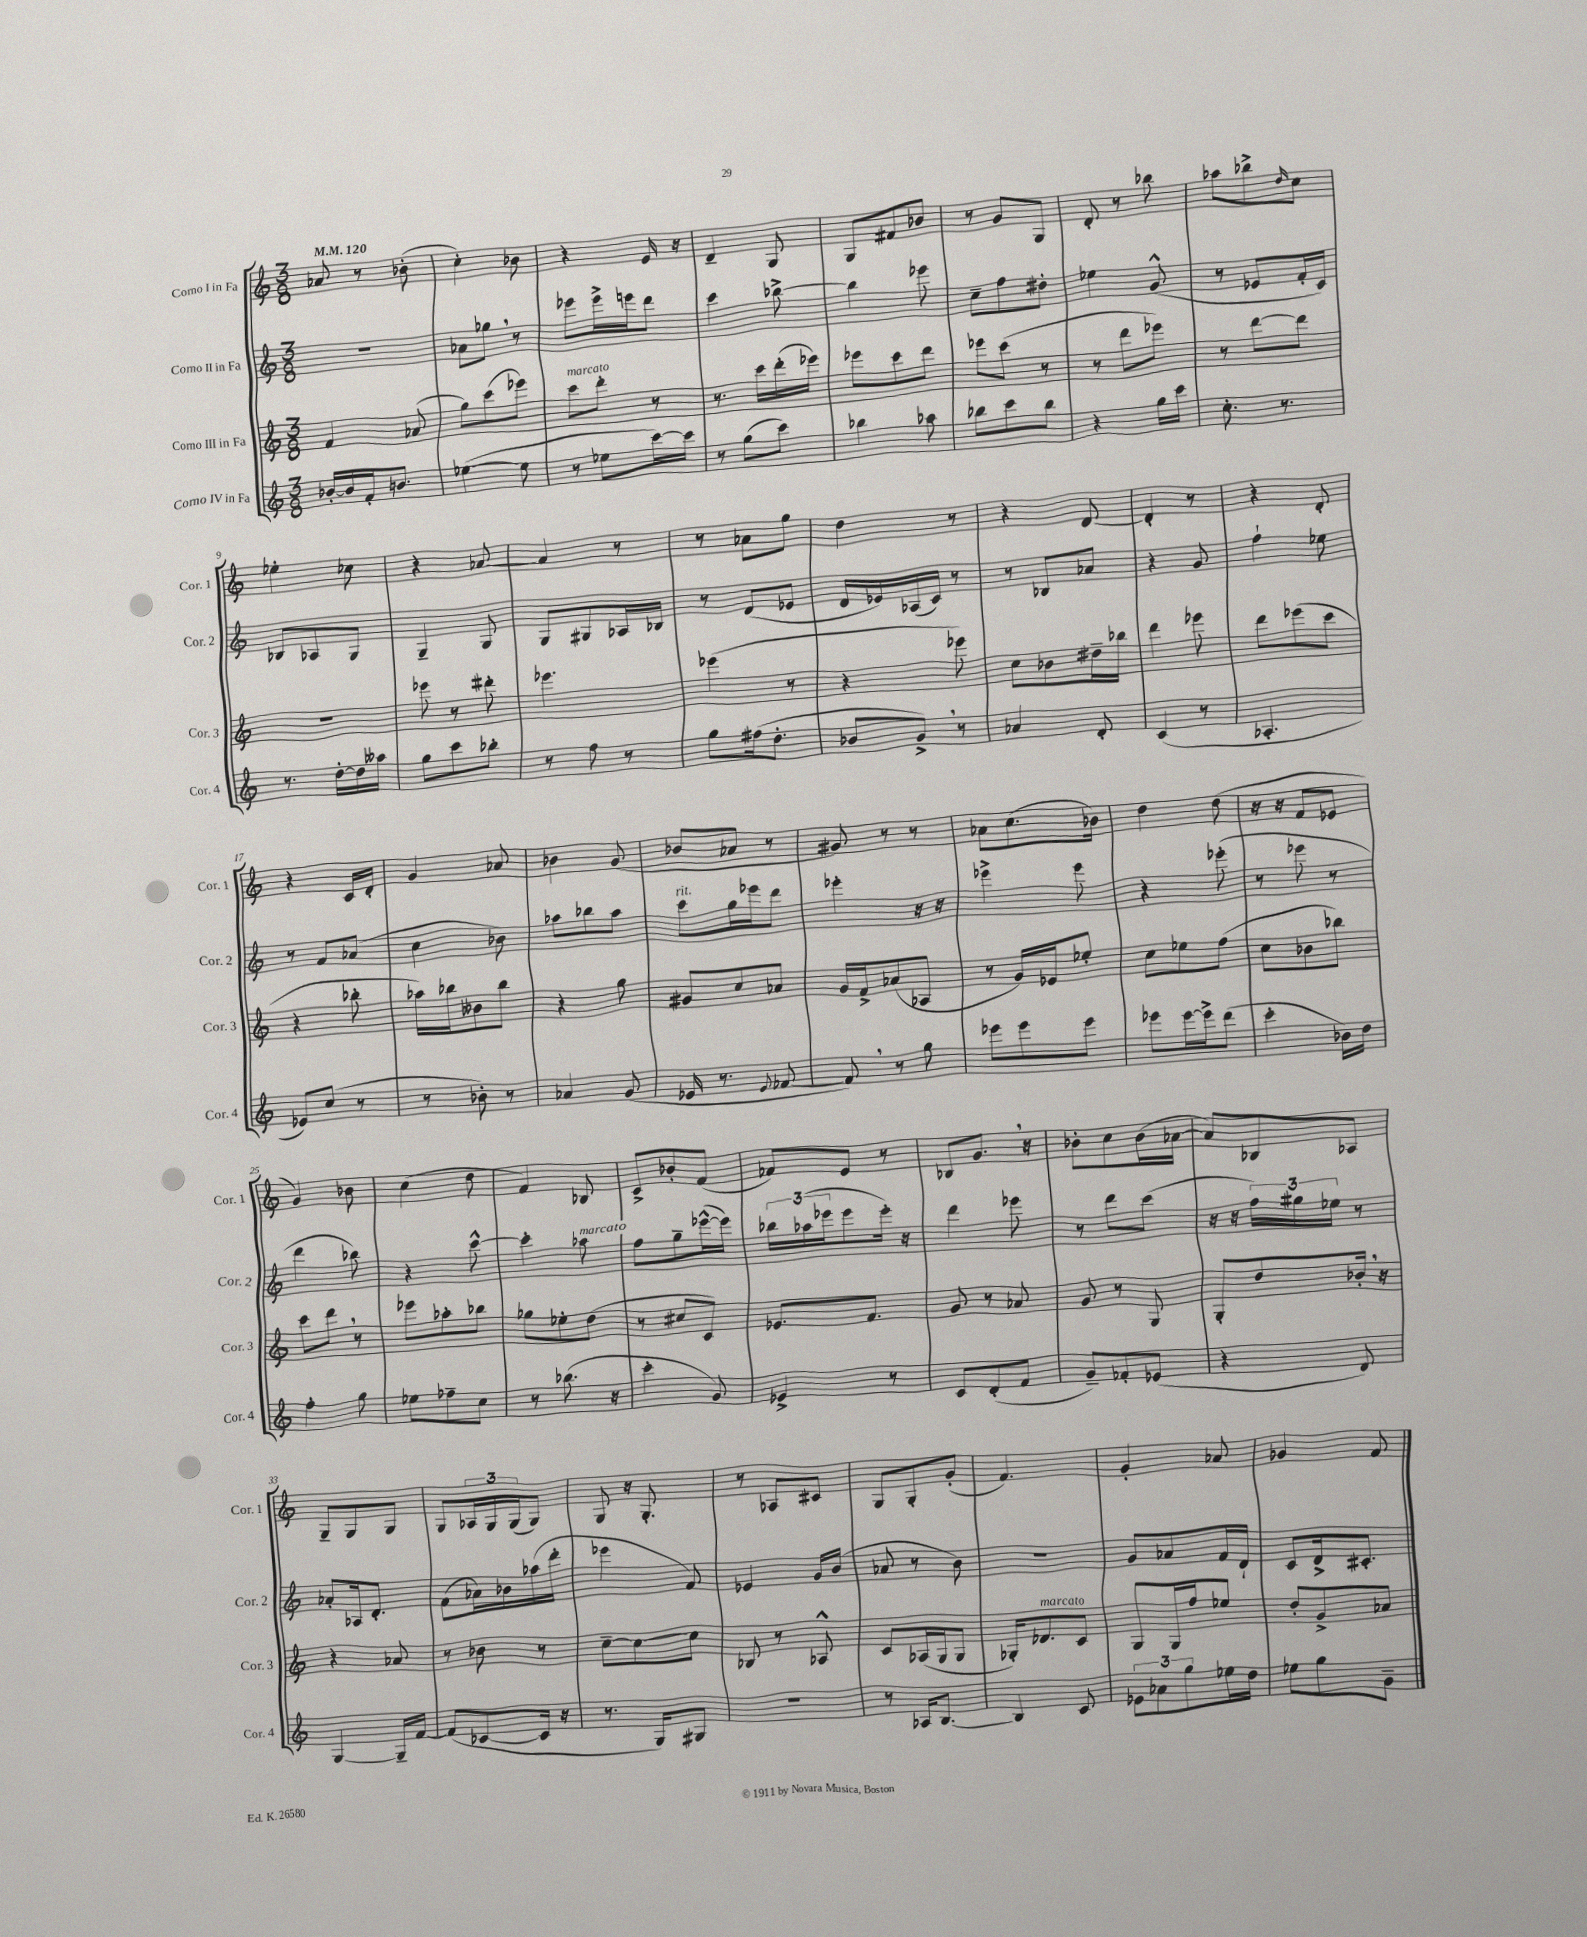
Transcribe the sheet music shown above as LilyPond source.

<<
\new StaffGroup <<
\new Staff = "s0" \with { instrumentName = "Corno I in Fa" shortInstrumentName = "Cor. 1" } {
    \clef treble \key c \major \numericTimeSignature \time 3/8 \tempo 4 = 120
    aes'8 r8 bes'8-.( |
    c''4-.) bes'8 |
    r4 e'16 r16 |
    d'4-- g8 |
    g8 fis'8 bes'8 |
    r8 g'8 g8 |
    d'8-. r8 bes''8 |
    aes''8 bes''8-> \grace { d''16 } c''8 |
    ees''4-. ces''8 |
    r4 aes'8~ |
    aes'4 r8 |
    r8 aes'8 g''8 |
    d''4 r8 |
    r4 d'8~ |
    d'4-. r8 |
    r4 d'8-. |
    r4 c'16 d'16-. |
    g'4 aes'8 |
    bes'4 g'8( |
    bes'8 aes'8 r8 |
    gis'8) r8 r8 |
    aes'8 c''8.( bes'16) |
    d''4 d''8( |
    r16 r16 f'8 ees'8 |
    g'4) bes'8 |
    c''4( d''8 |
    f'4) bes8 |
    c'8-> bes'8-. f'8( |
    fes'8) e'8 r8 |
    bes8 g'8. \breathe r16 |
    bes'8-. c''8 bes'16( aes'16~ |
    aes'8) bes8 aes8 |
    g8-- g8 g8 |
    g8 \tuplet 3/2 { aes16 g16 g16( } g8) |
    g8 r16 g8.-. |
    r8 aes8 cis'8 |
    g8 g8-. g'8-.( |
    f'4.) |
    g'4-. aes'8 |
    ges'4 f'8 \bar "|." |
}
\new Staff = "s1" \with { instrumentName = "Corno II in Fa" shortInstrumentName = "Cor. 2" } {
    \clef treble \key c \major \numericTimeSignature \time 3/8
    R4. |
    aes'8 ges''8 \breathe r8 |
    ees'''8 ees'''16-> e'''16 d'''8 |
    c'''4 bes''8~-> |
    bes''4 ees'''8 |
    c''8-- f''8 dis''8-. |
    ees''4 g'8-^( |
    r8 ees'8 f'16-. c'16) |
    bes8 aes8 g8 |
    g4-- g8 |
    g8 gis8 aes16 bes16 |
    r8 d'8( ees'8 |
    d'16 ees'16) aes16( c'16) r8 |
    r8 bes8 aes'8 |
    r4 g'8 |
    f''4-! ees''8 |
    r8 f'8 aes'8( |
    c''4 bes'8) |
    aes''8 bes''8 aes''8 |
    c'''8^\markup { \italic "rit." } g''16 ees'''16 d'''8 |
    ees'''4-. r16 r16 |
    ees'''4-> ees'''8 |
    r4 ees'''8-.( |
    r8 ees'''8 r8 |
    d'''4 bes''8) |
    r4 c'''8~-^ |
    c'''4-. aes''8^\markup { \italic "marcato" } |
    f''8 g''8-- ees'''16~-^( ees'''16) |
    \tuplet 3/2 { bes''16 aes''16( ees'''16 } ees'''8 ees'''16-.) r16 |
    d'''4 ees'''8 |
    r8 d'''8 c'''8( |
    r16 r16 \tuplet 3/2 { f''16) gis''16 ees''16 } r8 |
    aes'8-. aes16 d'8.-. |
    f'8( aes'16) bes'16 aes''16( d'''16-. |
    ees'''4 f'8) |
    ees'4 g'16 b'16( |
    aes'8 r8 b'8) |
    r4. |
    g'8 aes'8 f'16 d'16-! |
    c'8 d'16-> cis'8.-. \bar "|." |
}
\new Staff = "s2" \with { instrumentName = "Corno III in Fa" shortInstrumentName = "Cor. 3" } {
    \clef treble \key c \major \numericTimeSignature \time 3/8
    f'4 aes'8( |
    g''8) c'''8( ees'''8) |
    c'''8^\markup { \italic "marcato" } d'''8-. r8 |
    r8. c'''16 d'''16-.( ees'''16) |
    ees'''8 c'''8 d'''8 |
    ees'''8 c'''8( r8 |
    r8 d'''8 ees'''8) |
    r8 d'''8~ d'''8 |
    R4. |
    ees'''8 r8 dis'''8-. |
    ees'''4. |
    ees'''4( r8 |
    r4 ees'''8) |
    c''8 bes'8 dis''16-- bes''16 |
    d'''4 ees'''8 |
    d'''8 ees'''8( c'''8 |
    r4 bes''8-. |
    aes''16) bes''16 beses'8 bes''8 |
    r4 g''8 |
    gis'8 c''8 aes'8 |
    g'16 f'16-> aes'8( aes8 |
    r8 g'16) ees'16 ees''8-. |
    c''8 ees''8 f''8( |
    c''8 bes'8 bes''8) |
    c'''8 d'''8 \breathe r8 |
    ees'''8 aes''8-. bes''8 |
    ges''8 ees''8-. d''8( |
    r8 cis''8 c'8) |
    ees'8. f'8. |
    g'8 r8 aes'8 |
    g'8 r8 g8 |
    g8-. d''8 bes'16-. \breathe r16 |
    r4 aes'8 |
    r8 bes'8 r8 |
    c''8~-- c''8~ c''8 |
    bes8 r8 aes8-^ |
    c'8 aes16( g16 g8 |
    ges16-.) des'8.^\markup { \italic "marcato" } c'8 |
    g8 g16 f''16 ees''8 |
    d''8-. g'8-> aes'8 \bar "|." |
}
\new Staff = "s3" \with { instrumentName = "Corno IV in Fa" shortInstrumentName = "Cor. 4" } {
    \clef treble \key c \major \numericTimeSignature \time 3/8
    bes'16~-. bes'16 f'16-. b'8. |
    ees''4~( ees''8 |
    r8 ees''8 c'''16~) c'''16 |
    r8 g''8( c'''8) |
    bes''4 aes''8 |
    bes''8 c'''8 bes''8 |
    r4 g''16 c'''16 |
    c''8.-. r8. |
    r8. d''16~-. d''16 aeses''16 |
    g''8 c'''8 bes''8-. |
    r8 f''8 r8 |
    g''8 fis''16( d''8.-. |
    bes'8 g'8->) \breathe r8 |
    aes'4 d'8-. |
    c'4( r8 |
    aes4.-. |
    ees'8) c''8( r8 |
    r8 bes'8-.) r8 |
    aes'4 g'8( |
    ees'16 r8. \appoggiatura { ees'8 } fes'8~ |
    fes'8) \breathe r8 g''8 |
    ees'''8 ees'''8 ees'''8 |
    ees'''8 ees'''16~ ees'''16-> d'''8( |
    c'''4-. bes'16) d''16 |
    f''4-. g''8 |
    ees''8 fes''8-- c''8 |
    r8 bes''8.( r16 |
    c'''4-. g'8) |
    ees'4-> r8 |
    c'8 d'8-.( f'8 |
    g'8--) fes'8-. ees'8( |
    r4 d'8) |
    g4~ g16-- f'16~ |
    f'8( ces'8~ ces'16 r16 |
    r8. g16) gis8 |
    R4. |
    r8 aes16 b8.~ |
    b4 c'8 |
    \tuplet 3/2 { ees'8 aes'8 g''8 } ees''16 d''16 |
    ees''8 g''8 g'8-- \bar "|." |
}
>>
>>
